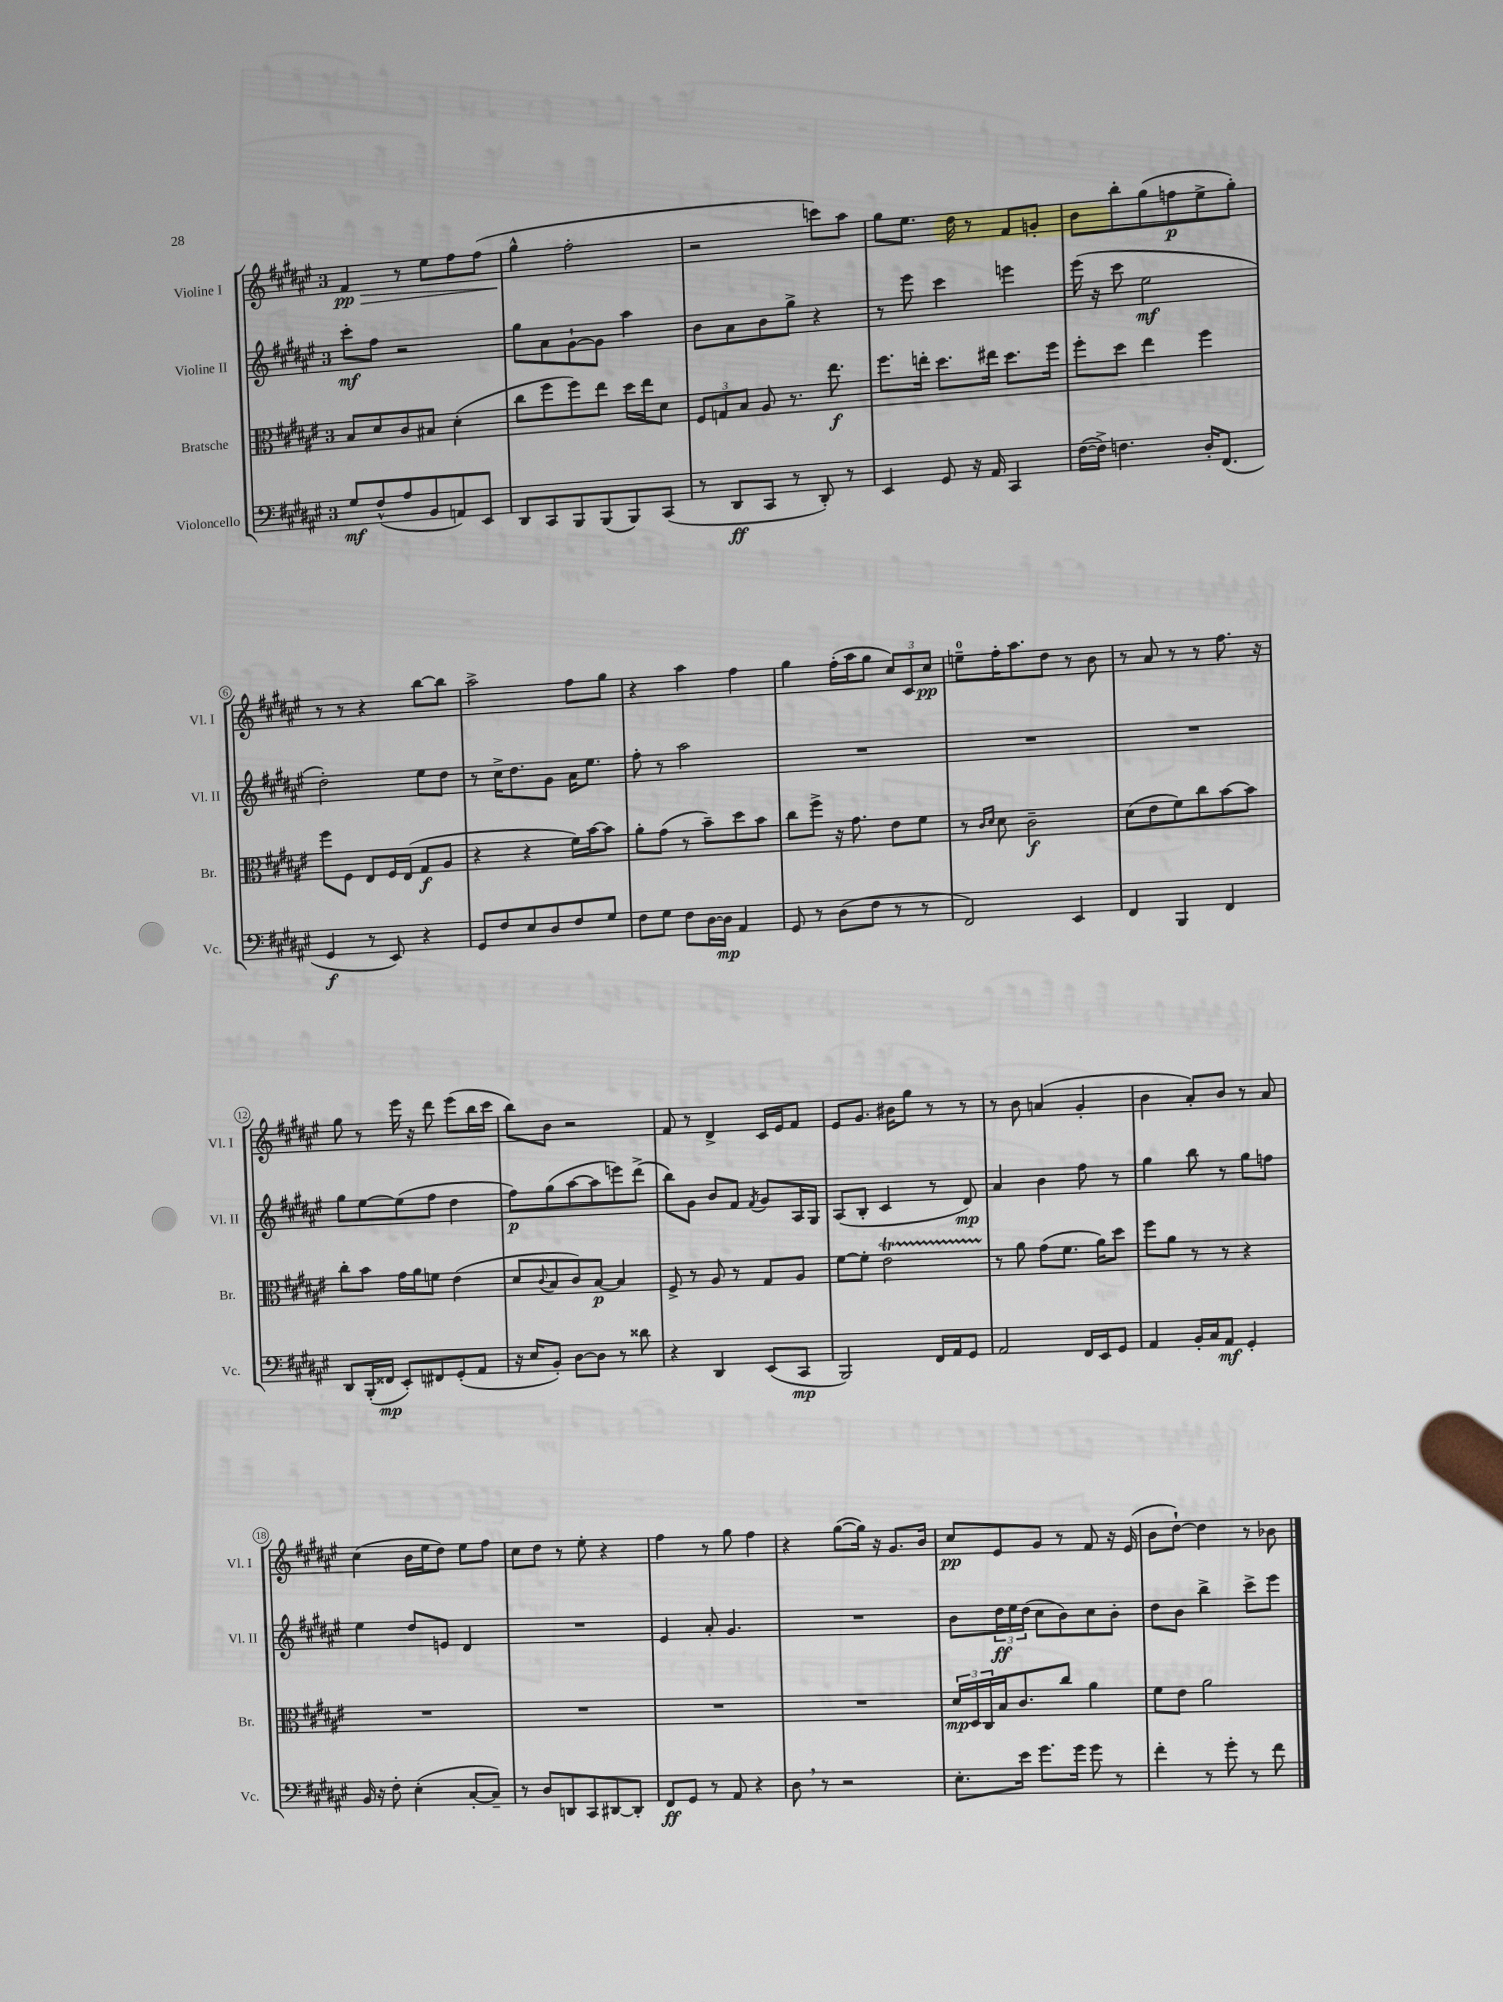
<<
\new StaffGroup <<
\new Staff = "s0" \with { instrumentName = "Violine I" shortInstrumentName = "Vl. I" } {
    \clef treble \key fis \major \once \override Staff.TimeSignature.style = #'single-digit \time 3/4
    fis'4\pp\> r8 eis''8 fis''8 fis''8( |
    gis''4-^\! fis''2-. |
    r2 c'''8) ais''8 |
    gis''8 eis''8. dis''16 r8 fis'8 g'8-. |
    b'8 b''8-. gis''8( f''8\p eis''8-> gis''8-.) |
    r8 r8 r4 b''8~ b''8 |
    ais''2-> fis''8 gis''8 |
    r4 ais''4 fis''4 |
    gis''4 fis''16-.( ais''16 gis''8 \tuplet 3/2 { cis''8) cis'8 cis''8\pp } |
    e''8-0-- fis''16-. ais''8. dis''8 r8 b'8 |
    r8 ais'8 r8 r8 fis''8. r16 |
    gis''8 r8 eis'''16 r16 dis'''8 eis'''8( b''16 cis'''16 |
    b''8) b'8 r2 |
    fis'8 r8 dis'4-> cis'16 eis'16 fis'8 |
    eis'8 gis'8. bis'16 gis''8 r8 r8 |
    r8 b'8 a'4( gis'4-. |
    b'4 ais'8-.) b'8 r8 ais'8 |
    cis''4( b'16 eis''16 dis''8) eis''8 fis''8 |
    cis''8 dis''8 r8 eis''8-. r4 |
    fis''4 r8 gis''8 fis''4 |
    r4 gis''8~( gis''16) r16 gis'8. b'16 |
    cis''8\pp eis'8 gis'8 r8 fis'8 r16 eis'16( |
    b'8 dis''8~-!) dis''4 r8 bes'8 \bar "|." |
}
\new Staff = "s1" \with { instrumentName = "Violine II" shortInstrumentName = "Vl. II" } {
    \clef treble \key fis \major \once \override Staff.TimeSignature.style = #'single-digit \time 3/4
    cis'''8-.\mf fis''8 r2 |
    gis''8 ais'8 gis'8~-! gis'8 ais''4 |
    b'8 ais'8 b'8 gis''8-> r4 |
    r8 eis'''8 cis'''4 e'''4 |
    eis'''16( r16 cis'''8 eis''2\mf |
    dis''2-.) eis''8 dis''8 |
    r8 cis''16-> dis''8. gis'8 ais'16 eis''8. |
    fis''8-. r8 ais''2 |
    R2. |
    R2. |
    R2. |
    gis''8 eis''8~ eis''8( fis''8 dis''4 |
    fis''8\p) gis''8( ais''8~ ais''8 e'''8) dis'''8->( |
    b''8) gis'8 b'8 fis'8 \acciaccatura { fis'8 } gis'8 ais16 gis16 |
    ais8( b8-. cis'4 r8 dis'8\mp) |
    ais'4 b'4 fis''8 r8 |
    gis''4 b''8 r8 gis''8 f''8 |
    eis''4 dis''8 e'8 dis'4 |
    R2. |
    eis'4 ais'8-. gis'4. |
    R2. |
    b'8 \tuplet 3/2 { dis''16\ff eis''16 dis''16( } cis''8 b'8) cis''8 b'8-. |
    dis''8 b'8 b''4-> cis'''8-> eis'''8 \bar "|." |
}
\new Staff = "s2" \with { instrumentName = "Bratsche" shortInstrumentName = "Br." } {
    \clef alto \key fis \major \once \override Staff.TimeSignature.style = #'single-digit \time 3/4
    b8 dis'8 cis'8 bis8 dis'4-.( |
    cis''8 fis''8 fis''8) eis''8 dis''16 eis''16 dis'8 |
    \tuplet 3/2 { fis8 g8 b8 } ais8 r8. eis''8.\f |
    fis''8. e''16-. dis''8. eis''16 dis''8. fis''16 |
    fis''8-. dis''8 eis''4 fis''4 |
    fis''8 fis8 eis8 fis16 eis16( gis8\f ais8 |
    r4 r4 fis'16) b'16~ b'8 |
    ais'8-. gis'8( r8 b'8--) dis''8 b'8 |
    cis''8 fis''8-> r16 gis'8. eis'8 fis'8 |
    r8 \grace { cis'16 dis'16 } dis'8 cis'2--\f |
    dis'8( eis'8 fis'8) cis''8 b'8~ b'8 |
    cis''8-. b'8 gis'16 ais'16 f'8 eis'4( |
    dis'8 \appoggiatura { cis'8 } b8 cis'8) b8~\p b4 |
    fis8-> r8 ais8 r8 gis8 ais8 |
    fis'8~ fis'8-. eis'2\startTrillSpan |
    r8\stopTrillSpan ais'8 gis'8( fis'8. ais'16) dis''8 |
    fis''8 ais'8 r8 r8 r4 |
    R2. |
    R2. |
    R2. |
    R2. |
    \tuplet 3/2 { dis'16\mp dis16 cis16 } b16 cis'8. cis''8 ais'4 |
    fis'8 eis'8 ais'2 \bar "|." |
}
\new Staff = "s3" \with { instrumentName = "Violoncello" shortInstrumentName = "Vc." } {
    \clef bass \key fis \major \once \override Staff.TimeSignature.style = #'single-digit \time 3/4
    gis8\mf fis8-^( ais8 b,8 a,8) eis,8 |
    dis,8 cis,8 b,,8 b,,8( b,,8) cis,8( |
    r8 dis,8\ff cis,8 r8 dis,8-.) r8 |
    eis,4 gis,8 r16 ais,16 cis,4 |
    fis16~( fis16->) f4. dis16-. fis,8.( |
    gis,4\f r8 eis,8) r4 |
    gis,8 fis8 eis8 dis8 fis8 gis8 |
    fis8 gis8 fis8 dis16~ dis16\mp ais,4 |
    gis,8 r8 dis8( fis8 r8 r8 |
    fis,2) eis,4 |
    fis,4 b,,4 fis,4 |
    dis,8 b,,16-.( fisis,16\mp eis,8-.) fis,8 gis,8-.( ais,8 |
    r16 eis16 b,8-.) dis8~ dis8 r8 disis'8 |
    r4 dis,4 eis,8( cis,8\mp |
    b,,2) fis,16 ais,16 gis,8 |
    ais,2 fis,16 eis,16 gis,8 |
    ais,4 b,16-. cis16 ais,8\mf gis,4-. |
    b,16 r16 fis8-. eis4-.( cis8~-. cis8--) |
    r8 dis8 d,8 cis,8 dis,8~ dis,8-. |
    fis,8\ff gis,8 r8 ais,8 r4 |
    dis8 \breathe r8 r2 |
    eis8.-. eis'16 gis'8. gis'16 gis'8 r8 |
    fis'4-. r8 gis'8-. r8 fis'8 \bar "|." |
}
>>
>>
\layout { \context { \Score \override BarNumber.stencil = #(make-stencil-circler 0.1 0.3 ly:text-interface::print) } }
